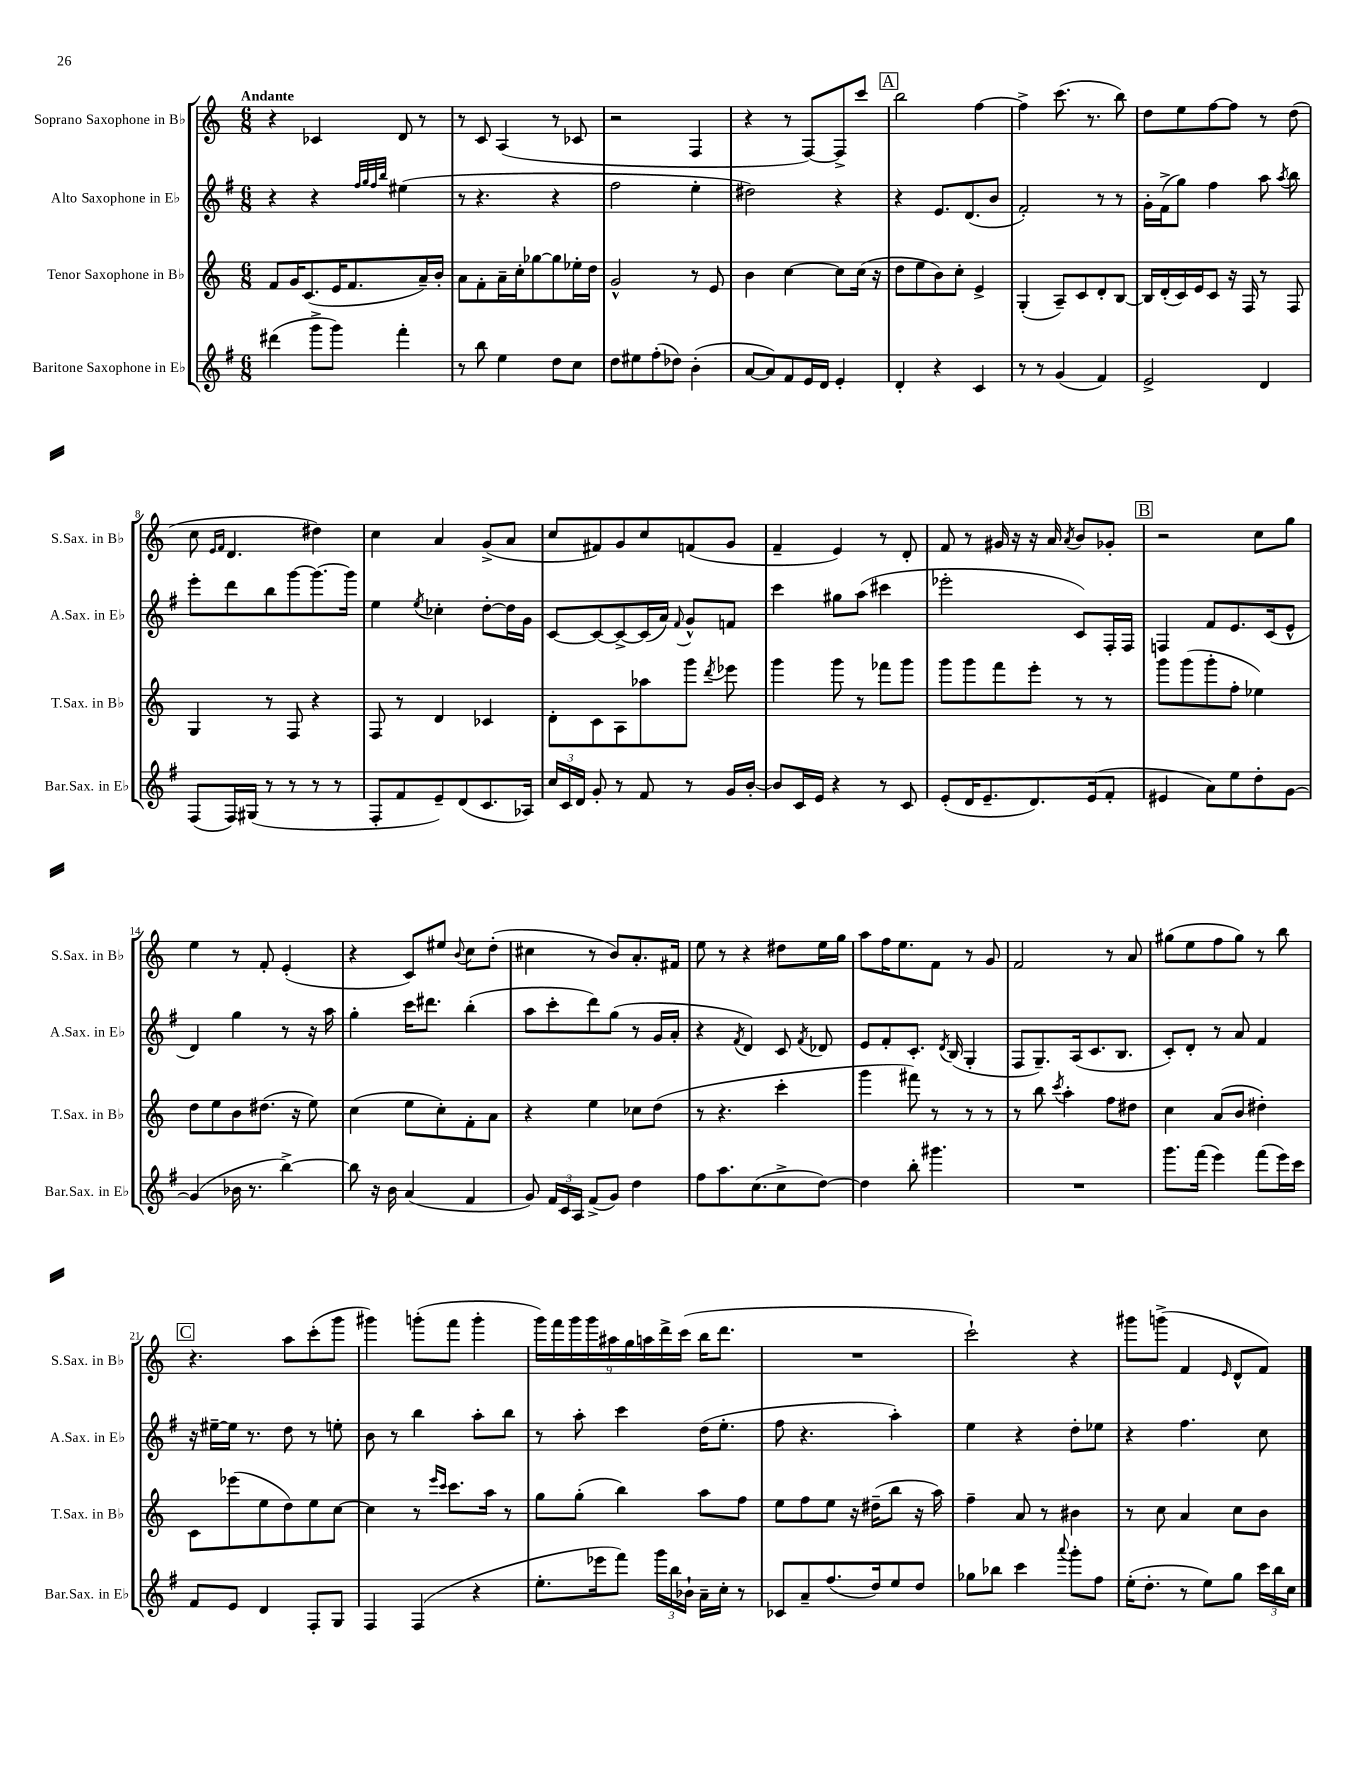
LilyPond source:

<<
\new StaffGroup <<
\new Staff = "s0" \with { instrumentName = "Soprano Saxophone in Bb" shortInstrumentName = "S.Sax. in Bb" } {
    \clef treble \key c \major \numericTimeSignature \time 6/8 \tempo "Andante"
    \autoBeamOff r4 ces'4 d'8 r8 |
    r8 c'8 a4( r8 ces'8 |
    r2 f4 |
    r4 r8 f8[~) f8-> c'''8] |
    \mark \markup { \box "A" } b''2 f''4~ |
    f''4-> c'''8.( r8. b''8) |
    d''8[ e''8 f''8~ f''8] r8 d''8( |
    c''8 \grace { e'16[ f'16] } d'4. dis''4) |
    c''4 a'4 g'8[->( a'8] |
    c''8[ fis'8) g'8 c''8 f'8( g'8] |
    f'4-- e'4) r8 d'8-. |
    f'8 r8 gis'16 r16 r16 a'16 \acciaccatura { a'8 } b'8[ ges'8]-. |
    \mark \markup { \box "B" } r2 c''8[ g''8] |
    e''4 r8 f'8-. e'4-.( |
    r4 c'8[) eis''8] \appoggiatura { b'8 } c''8[ d''8]-.( |
    cis''4 r8 b'8[) a'8.-. fis'16] |
    e''8 r8 r4 dis''8[ e''16 g''16] |
    a''8[ f''16 e''8. f'8] r8 g'8 |
    f'2 r8 a'8 |
    gis''8[( e''8 f''8 gis''8]) r8 b''8 |
    \mark \markup { \box "C" } r4. a''8[ c'''8-.( g'''8] |
    gis'''4) g'''8[-.( f'''8] g'''4-. |
    \tuplet 9/8 { g'''16[) f'''16 g'''16 g'''16 ais''16 g''16 a''16 d'''16-> c'''16]( } b''16[ d'''8.] |
    R2. |
    c'''2-!) r4 |
    gis'''8[ g'''8]->( f'4 \grace { e'16 } d'8[-^ f'8]) \bar "|." |
}
\new Staff = "s1" \with { instrumentName = "Alto Saxophone in Eb" shortInstrumentName = "A.Sax. in Eb" } {
    \clef treble \key g \major \numericTimeSignature \time 6/8
    \autoBeamOff r4 r4 \grace { fis''32[ g''32 fis''32 b''32] } eis''4( |
    r8 r4. r4 |
    fis''2 e''4-. |
    dis''2) r4 |
    \mark \markup { \box "A" } r4 e'8.[ d'8.( b'8] |
    fis'2-.) r8 r8 |
    g'16[-. fis'16->( g''8]) fis''4 a''8 \acciaccatura { a''8 } b''8 |
    e'''8[-. d'''8 b''8 g'''8~ g'''8.~ g'''16] |
    e''4 \acciaccatura { e''8 } ces''4-. d''8[~-. d''16 g'16] |
    c'8[~ c'8~ c'8~-> c'16( a'16]) \appoggiatura { fis'8 } g'8[-^ f'8] |
    c'''4 gis''8[ a''8]( cis'''4 |
    ees'''2-. c'8[) fis16-. fis16] |
    \mark \markup { \box "B" } f4 fis'8[ e'8. c'16( e'8]-^ |
    d'4) g''4 r8 r16 a''16 |
    g''4-. c'''16[ dis'''8.] b''4-.( |
    a''8[ c'''8-. d'''8) g''8]( r8 g'16[ a'16]-. |
    r4 \acciaccatura { fis'8 } d'4) c'8 \acciaccatura { fis'8 } des'8 |
    e'8[ fis'8-. c'8.]-. \acciaccatura { d'8 } b16( g4-. |
    fis8[ g8.--) a16( c'8. b8.] |
    c'8[-.) d'8]-. r8 a'8 fis'4 |
    \mark \markup { \box "C" } r16 eis''16[~-- eis''16] r8. d''8 r8 e''8-. |
    b'8 r8 b''4 a''8[-. b''8] |
    r8 a''8-. c'''4 d''16[( e''8.]-. |
    fis''8 r4. a''4-.) |
    e''4 r4 d''8[-. ees''8] |
    r4 fis''4. c''8 \bar "|." |
}
\new Staff = "s2" \with { instrumentName = "Tenor Saxophone in Bb" shortInstrumentName = "T.Sax. in Bb" } {
    \clef treble \key c \major \numericTimeSignature \time 6/8
    \autoBeamOff f'8[ g'16 c'8.( e'16 f'8. a'16--) b'16]-. |
    a'8[ f'8-. a'16-- c''16-. ges''8~ ges''8 ees''16-. d''16] |
    g'2-^ r8 e'8 |
    b'4 c''4~ c''8[ c''16]( r16 |
    \mark \markup { \box "A" } d''8[ e''8 b'8) c''8]-. e'4-> |
    g4-.( a8[--) c'8 d'8-. b8]~ |
    b16[ d'16-.( c'16) e'16 c'8] r16 f16 r8 f8 |
    g4 r8 f8 r4 |
    f8 r8 d'4 ces'4 |
    d'8[-. c'8 a8 aes''8 g'''8] \acciaccatura { d'''8 } ees'''8 |
    g'''4 g'''8 r8 fes'''8[ g'''8] |
    g'''8[ g'''8 f'''8 e'''8]-. r8 r8 |
    \mark \markup { \box "B" } g'''8[ g'''8( g'''8-. f''8]-. ees''4) |
    d''8[ e''8 b'8 dis''8.]( r16 e''8) |
    c''4( e''8[ c''8-.) f'8-. a'8] |
    r4 e''4 ces''8[ d''8]( |
    r8 r4. c'''4-. |
    g'''4 fis'''8) r8 r8 r8 |
    r8 b''8 \acciaccatura { c'''8 } a''4-. f''8[ dis''8] |
    c''4 a'8[( b'8] dis''4-.) |
    \mark \markup { \box "C" } c'8[ ees'''8( e''8 d''8) e''8 c''8]~ |
    c''4 r8 \grace { e'''16[ c'''16] } c'''8.[ a''16] r8 |
    g''8[ g''8]-.( b''4) a''8[ f''8] |
    e''8[ f''8 e''8] r16 dis''16[--( b''8] r16 a''16) |
    f''4-- a'8 r8 bis'4 |
    r8 c''8 a'4 c''8[ b'8] \bar "|." |
}
\new Staff = "s3" \with { instrumentName = "Baritone Saxophone in Eb" shortInstrumentName = "Bar.Sax. in Eb" } {
    \clef treble \key g \major \numericTimeSignature \time 6/8
    \autoBeamOff dis'''4( g'''8[-> g'''8]) fis'''4-. |
    r8 b''8 e''4 d''8[ c''8] |
    d''8[ eis''8 fis''8-.( des''8]) b'4-.( |
    a'8[~ a'8) fis'8 e'16 d'16] e'4-. |
    \mark \markup { \box "A" } d'4-. r4 c'4 |
    r8 r8 g'4( fis'4) |
    e'2-> d'4 |
    fis8[( fis16) gis16]( r8 r8 r8 r8 |
    fis8[-. fis'8 e'8--) d'8( c'8. aes16]) |
    \tuplet 3/2 { c''16[ c'16 d'16] } g'8-. r8 fis'8 r8 g'16[ b'16]~-. |
    b'8[ c'16 e'16] r4 r8 c'8 |
    e'8[-.( d'16 e'8.-- d'8.) e'16( fis'8]-. |
    \mark \markup { \box "B" } eis'4 a'8[) e''8 d''8-. g'8]~ |
    g'4( bes'16 r8. b''4~->) |
    b''8 r16 b'16 a'4( fis'4 |
    g'8) \tuplet 3/2 { fis'16[ c'16 a16] } fis'8[->( g'8]) d''4 |
    fis''8[ a''8. c''8.( c''8-> d''8]~) |
    d''4 b''8-. gis'''4. |
    R2. |
    g'''8.[ fis'''16]( e'''4) fis'''8[( e'''16) c'''16] |
    \mark \markup { \box "C" } fis'8[ e'8] d'4 fis8[-. g8] |
    fis4 fis4( r4 |
    e''8.[-. ees'''16 fis'''8]) \tuplet 3/2 { g'''16[ b''16 bes'16]-! } a'16[-- c''16]-. r8 |
    ces'8[ a'8-- fis''8.( d''16) e''8 d''8] |
    ges''8[ bes''8] c'''4 \appoggiatura { a'''8 } g'''8[-. fis''8] |
    e''16[-.( d''8.]-. r8 e''8[) g''8] \tuplet 3/2 { c'''16[ b''16 c''16] } \bar "|." |
}
>>
>>
